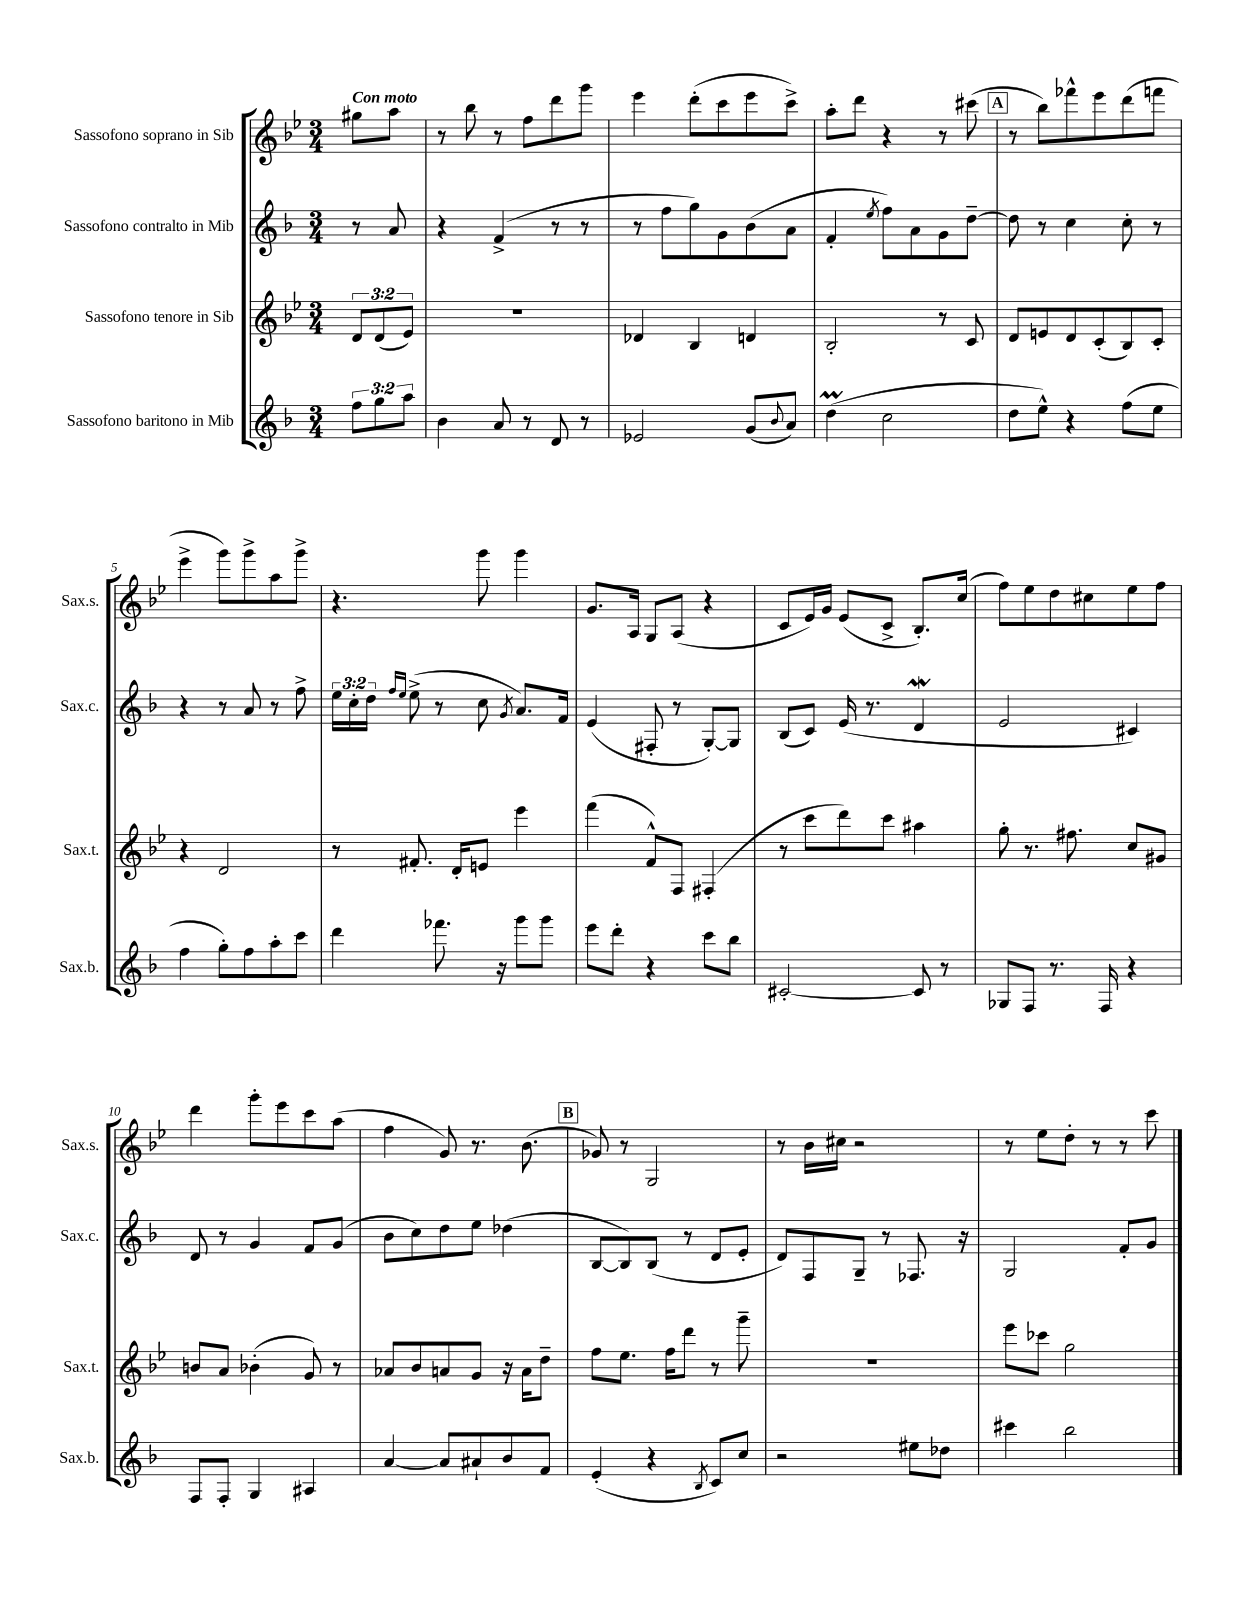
<<
\new StaffGroup <<
\new Staff = "s0" \with { instrumentName = "Sassofono soprano in Sib" shortInstrumentName = "Sax.s." } {
    \clef treble \key bes \major \numericTimeSignature \time 3/4 \partial 4 \tempo "Con moto"
    gis''8 a''8 |
    r8 bes''8 r8 f''8 d'''8 g'''8 |
    ees'''4 d'''8-.( c'''8 ees'''8 c'''8->) |
    a''8-. d'''8 r4 r8 cis'''8( |
    \mark \markup { \box "A" } r8 bes''8) fes'''8-^ ees'''8 d'''8( f'''8 |
    ees'''4-> g'''8) g'''8-> a''8 g'''8-> |
    r4. g'''8 g'''4 |
    g'8. a16 g8 a8( r4 |
    c'8 ees'16) g'16 ees'8( c'8-> bes8.-.) c''16( |
    f''8) ees''8 d''8 cis''8 ees''8 f''8 |
    d'''4 g'''8-. ees'''8 c'''8 a''8( |
    f''4 g'8) r8. bes'8.( |
    \mark \markup { \box "B" } ges'8) r8 g2 |
    r8 bes'16 cis''16 r2 |
    r8 ees''8 d''8-. r8 r8 c'''8 \bar "|." |
}
\new Staff = "s1" \with { instrumentName = "Sassofono contralto in Mib" shortInstrumentName = "Sax.c." } {
    \clef treble \key f \major \numericTimeSignature \time 3/4 \override Staff.TupletNumber.text = #tuplet-number::calc-fraction-text \partial 4
    r8 a'8 |
    r4 f'4->( r8 r8 |
    r8 f''8 g''8) g'8 bes'8( a'8 |
    f'4-. \acciaccatura { e''8 } f''8) a'8 g'8 d''8~-- |
    \mark \markup { \box "A" } d''8 r8 c''4 c''8-. r8 |
    r4 r8 a'8 r8 f''8-> |
    \tuplet 3/2 { e''16 c''16-. d''16 } \grace { f''16 e''16 } e''8->( r8 c''8 \acciaccatura { g'8 } a'8.) f'16 |
    e'4( fis8-. r8 g8~-.) g8 |
    bes8( c'8) e'16( r8. d'4\mordent |
    e'2 cis'4) |
    d'8 r8 g'4 f'8 g'8( |
    bes'8 c''8) d''8 e''8 des''4( |
    \mark \markup { \box "B" } bes8~ bes8) bes8( r8 d'8 e'8-. |
    d'8) f8 g8-- r8 fes8. r16 |
    g2 f'8-. g'8 \bar "|." |
}
\new Staff = "s2" \with { instrumentName = "Sassofono tenore in Sib" shortInstrumentName = "Sax.t." } {
    \clef treble \key bes \major \numericTimeSignature \time 3/4 \override Staff.TupletNumber.text = #tuplet-number::calc-fraction-text \partial 4
    \tuplet 3/2 { d'8 d'8( ees'8) } |
    R2. |
    des'4 bes4 d'4 |
    bes2-. r8 c'8 |
    \mark \markup { \box "A" } d'8 e'8 d'8 c'8-.( bes8) c'8-. |
    r4 d'2 |
    r8 fis'8.-. d'16-. e'8 ees'''4 |
    f'''4( f'8-^) f8 fis4-.( |
    r8 c'''8 d'''8) c'''8 ais''4 |
    g''8-. r8. fis''8. c''8 gis'8 |
    b'8 a'8 bes'4-.( g'8) r8 |
    aes'8 bes'8 a'8 g'8 r16 a'16 d''8-- |
    \mark \markup { \box "B" } f''8 ees''8. f''16 d'''8 r8 g'''8-- |
    R2. |
    ees'''8 ces'''8 g''2 \bar "|." |
}
\new Staff = "s3" \with { instrumentName = "Sassofono baritono in Mib" shortInstrumentName = "Sax.b." } {
    \clef treble \key f \major \numericTimeSignature \time 3/4 \override Staff.TupletNumber.text = #tuplet-number::calc-fraction-text \partial 4
    \tuplet 3/2 { f''8 g''8 a''8 } |
    bes'4 a'8 r8 d'8 r8 |
    ees'2 g'8( \appoggiatura { bes'8 } a'8) |
    d''4\prall( c''2 |
    \mark \markup { \box "A" } d''8 e''8-^) r4 f''8( e''8 |
    f''4 g''8-.) f''8 a''8-. c'''8 |
    d'''4 fes'''8. r16 g'''8 g'''8 |
    e'''8 d'''8-. r4 c'''8 bes''8 |
    cis'2~-. cis'8 r8 |
    ges8 f8 r8. f16 r4 |
    f8 f8-. g4 ais4 |
    a'4~ a'8 ais'8-! bes'8 f'8 |
    \mark \markup { \box "B" } e'4-.( r4 \acciaccatura { bes8 } c'8) c''8 |
    r2 eis''8 des''8 |
    cis'''4 bes''2 \bar "|." |
}
>>
>>
